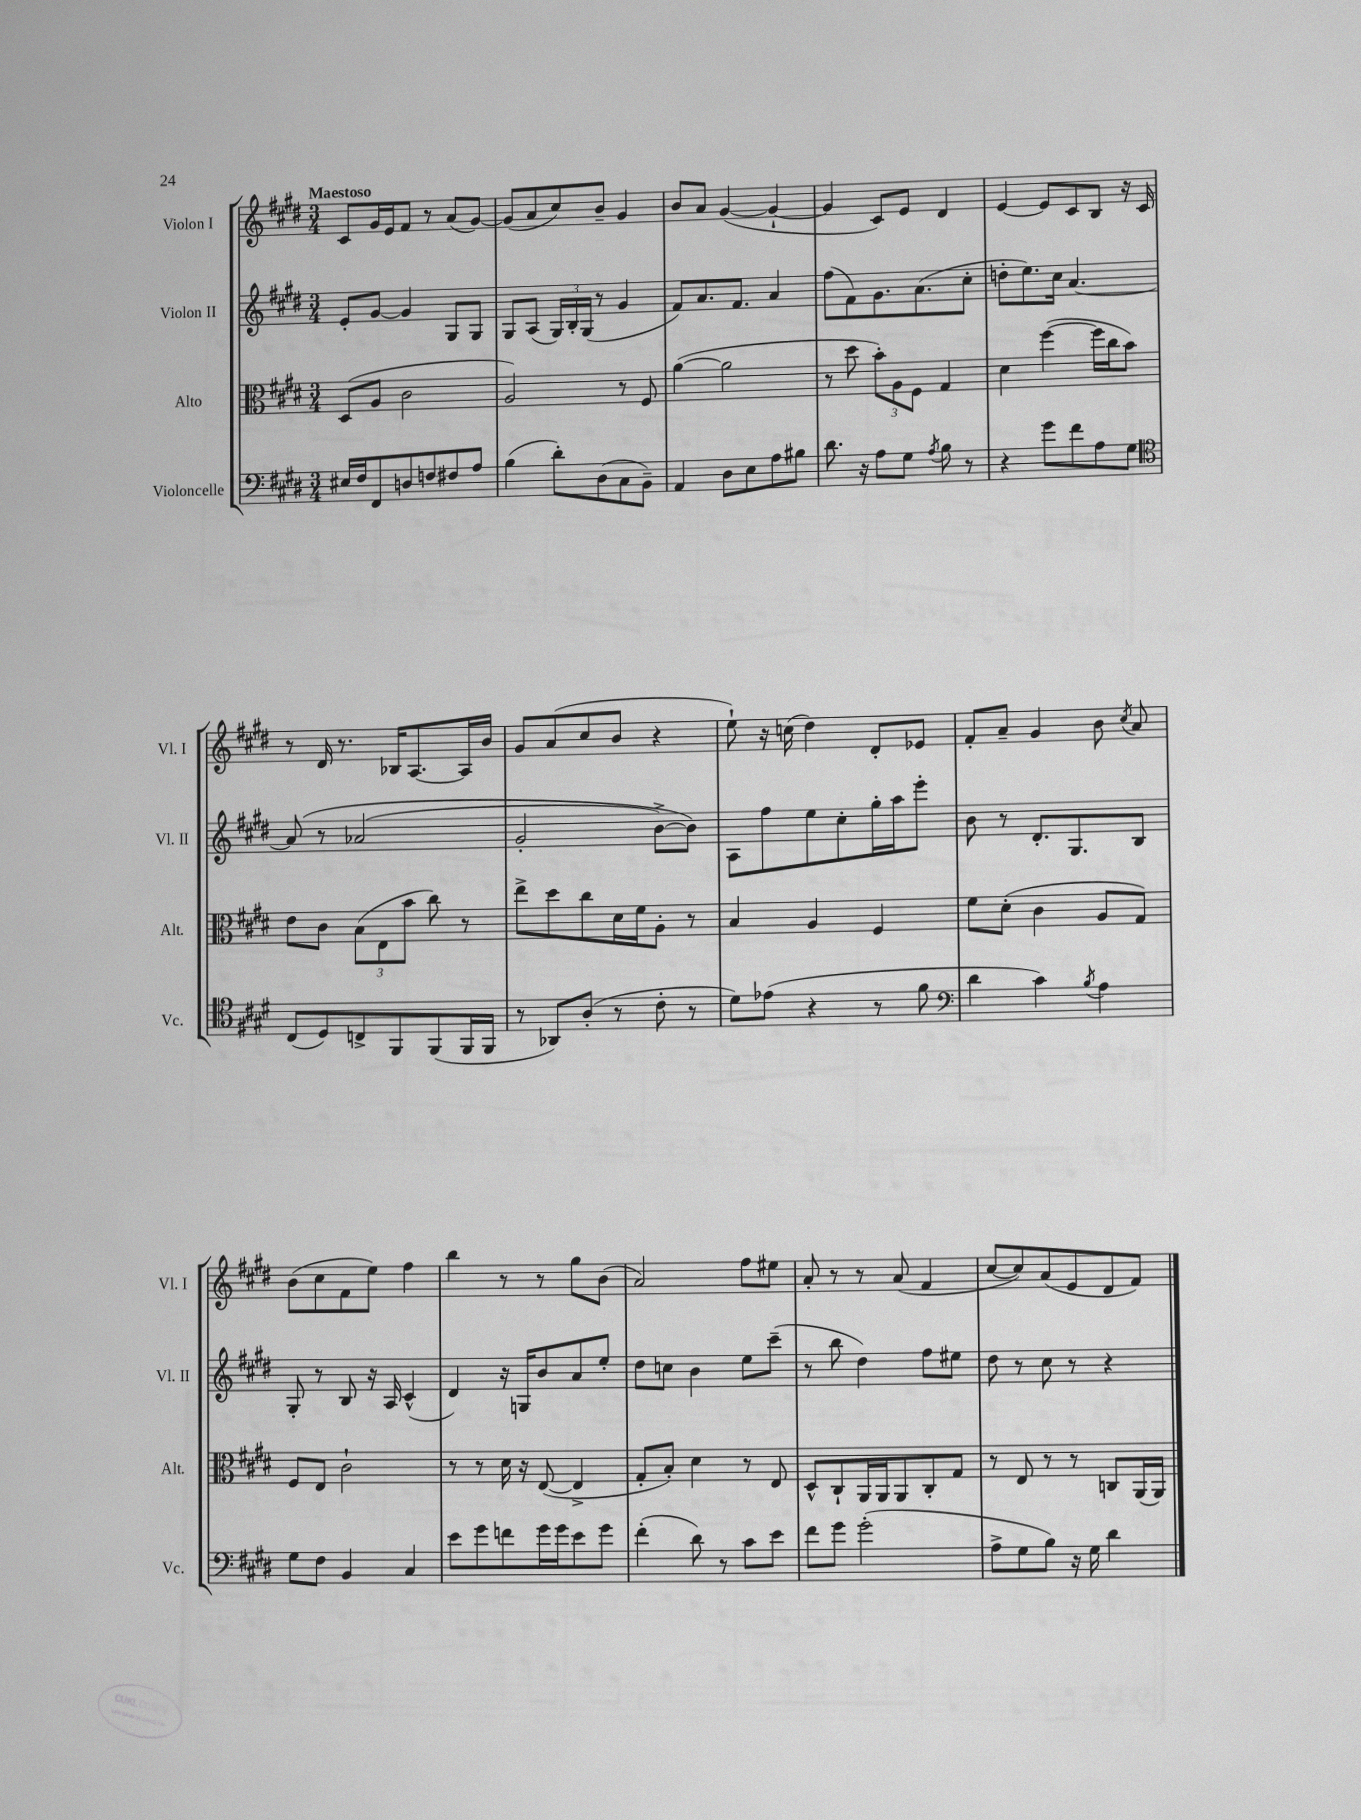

**kern	**kern	**kern	**kern
*staff4	*staff3	*staff2	*staff1
*clefF4	*clefC3	*clefG2	*clefG2
*k[f#c#g#d#]	*k[f#c#g#d#]	*k[f#c#g#d#]	*k[f#c#g#d#]
*M3/4	*M3/4	*M3/4	*M3/4
16E#	(8D#	8e'	8c#
16F#	.	.	.
8FF#	8A	[8g#	16g#
.	.	.	16e
8D	2c#	4g#]	8f#
8F	.	.	8r
8F#	.	8G#	(8a
8A	.	8G#	[8g#)
=	=	=	=
(4B	2A)	8G#	(8g#]
.	.	(8A	8a
8d#')	.	24G#)	8cc#)
.	.	24B'	.
.	.	(24G#	.
(8D#	.	8r	8b~
8C#	8r	4g#	4g#
8BB~)	8F#	.	.
=	=	=	=
4AA	([4a	8f#)	8b
.	.	8.a	8a
8D#	2a]	.	([4g#
.	.	8.f#	.
8E	.	.	.
8A	.	4a	4g#`_
8B#	.	.	.
=	=	=	=
8.d#	8r	(8ff#	4g#]
.	8dd#	8f#)	.
16r	.	.	.
8A	12b')	8.g#	8c#)
.	12A	.	.
8G#	.	.	8e
.	12F#	.	.
.	.	(8.a	.
8qA	.	.	.
8B	4G#	.	4d#
8r	.	8cc#'	.
=	=	=	=
4r	4d#	8dd'	[4e
.	.	8.ee)	.
8g#	([4ff#	.	8e]
.	.	16cc#	.
8f#	.	[4.a	8c#
8A	16ff#]	.	8B
.	16cc#	.	.
8G#	8b)	.	16r
.	.	.	16c#
=	=	=	=
*clefC4	*	*	*
(8C#	8e	&(8a]	8r
8D#)	8c#	8r	16d#
.	.	.	8.r
8C^	(12B	(2a-	.
.	12E	.	.
8FF#	.	.	16B-
.	12b	.	.
.	.	.	[8.A
(8FF#	8cc#)	.	.
16FF#	8r	.	16A]
16FF#	.	.	16b
=	=	=	=
8r	8ee^	2g#'	8g#
8AA-)	8dd#	.	(8a
(8A'	8cc#	.	8cc#
8r	16d#	.	8b
.	16f#	.	.
8c#'	8A'	[8b^)	4r
8r	8r	8b]&)	.
=	=	=	=
8d#)	4B	8A	8ee`)
(8e-	.	8ff#	16r
.	.	.	(16cc
4r	4A	8ee	4dd#)
.	.	8cc#'	.
8r	4F#	16gg#'	8d#'
.	.	16aa	.
8f#	.	8eee'	8e-
=	=	=	=
*clefF4	*	*	*
4d#	8f#	8b	8f#'
.	(8d#'	8r	8a~
4c#)	4c#	8.d#'	4g#
.	.	8.G#	.
8qB	.	.	.
4A	8A	.	8b
.	.	.	8qcc#
.	8G#)	8B	8a
=	=	=	=
8G#	8F#	8G#'	(8b
8F#	8E	8r	8cc#
4BB	2c#`	8B	8f#
.	.	16r	8ee)
.	.	16A	.
4C#	.	(4c#^^	4ff#
=	=	=	=
8e	8r	4d#)	4bb
8g#	8r	.	.
8f	16d#	16r	8r
.	16r	16G	.
16g#	([8E	8b	8r
16g#	.	.	.
8e	4E^]	8a	8gg#
8g#	.	8ee'	(8b
=	=	=	=
(4f#'	8G#'	8dd#	2a)
.	8B')	8cc	.
8d#)	4d#	4b	.
8r	.	.	.
8c#	8r	8ee	8ff#
8e	8E	(8ccc#~	8ee#
=	=	=	=
8f#	8D#^^	8r	8a'
8g#	8C#`	8bb	8r
(2g#'	16AA	4dd#)	8r
.	16AA	.	.
.	8AA	.	(8a
.	8C#'	8ff#	4f#
.	8G#	8ee#	.
=	=	=	=
8A^	8r	8dd#	[8cc#
8G#	8E	8r	8cc#])
8B)	8r	8cc#	(8a
16r	8r	8r	8e
16G#	.	.	.
4d#	8C	4r	8d#
.	(16AA	.	8f#)
.	16AA)	.	.
==	==	==	==
*-	*-	*-	*-
